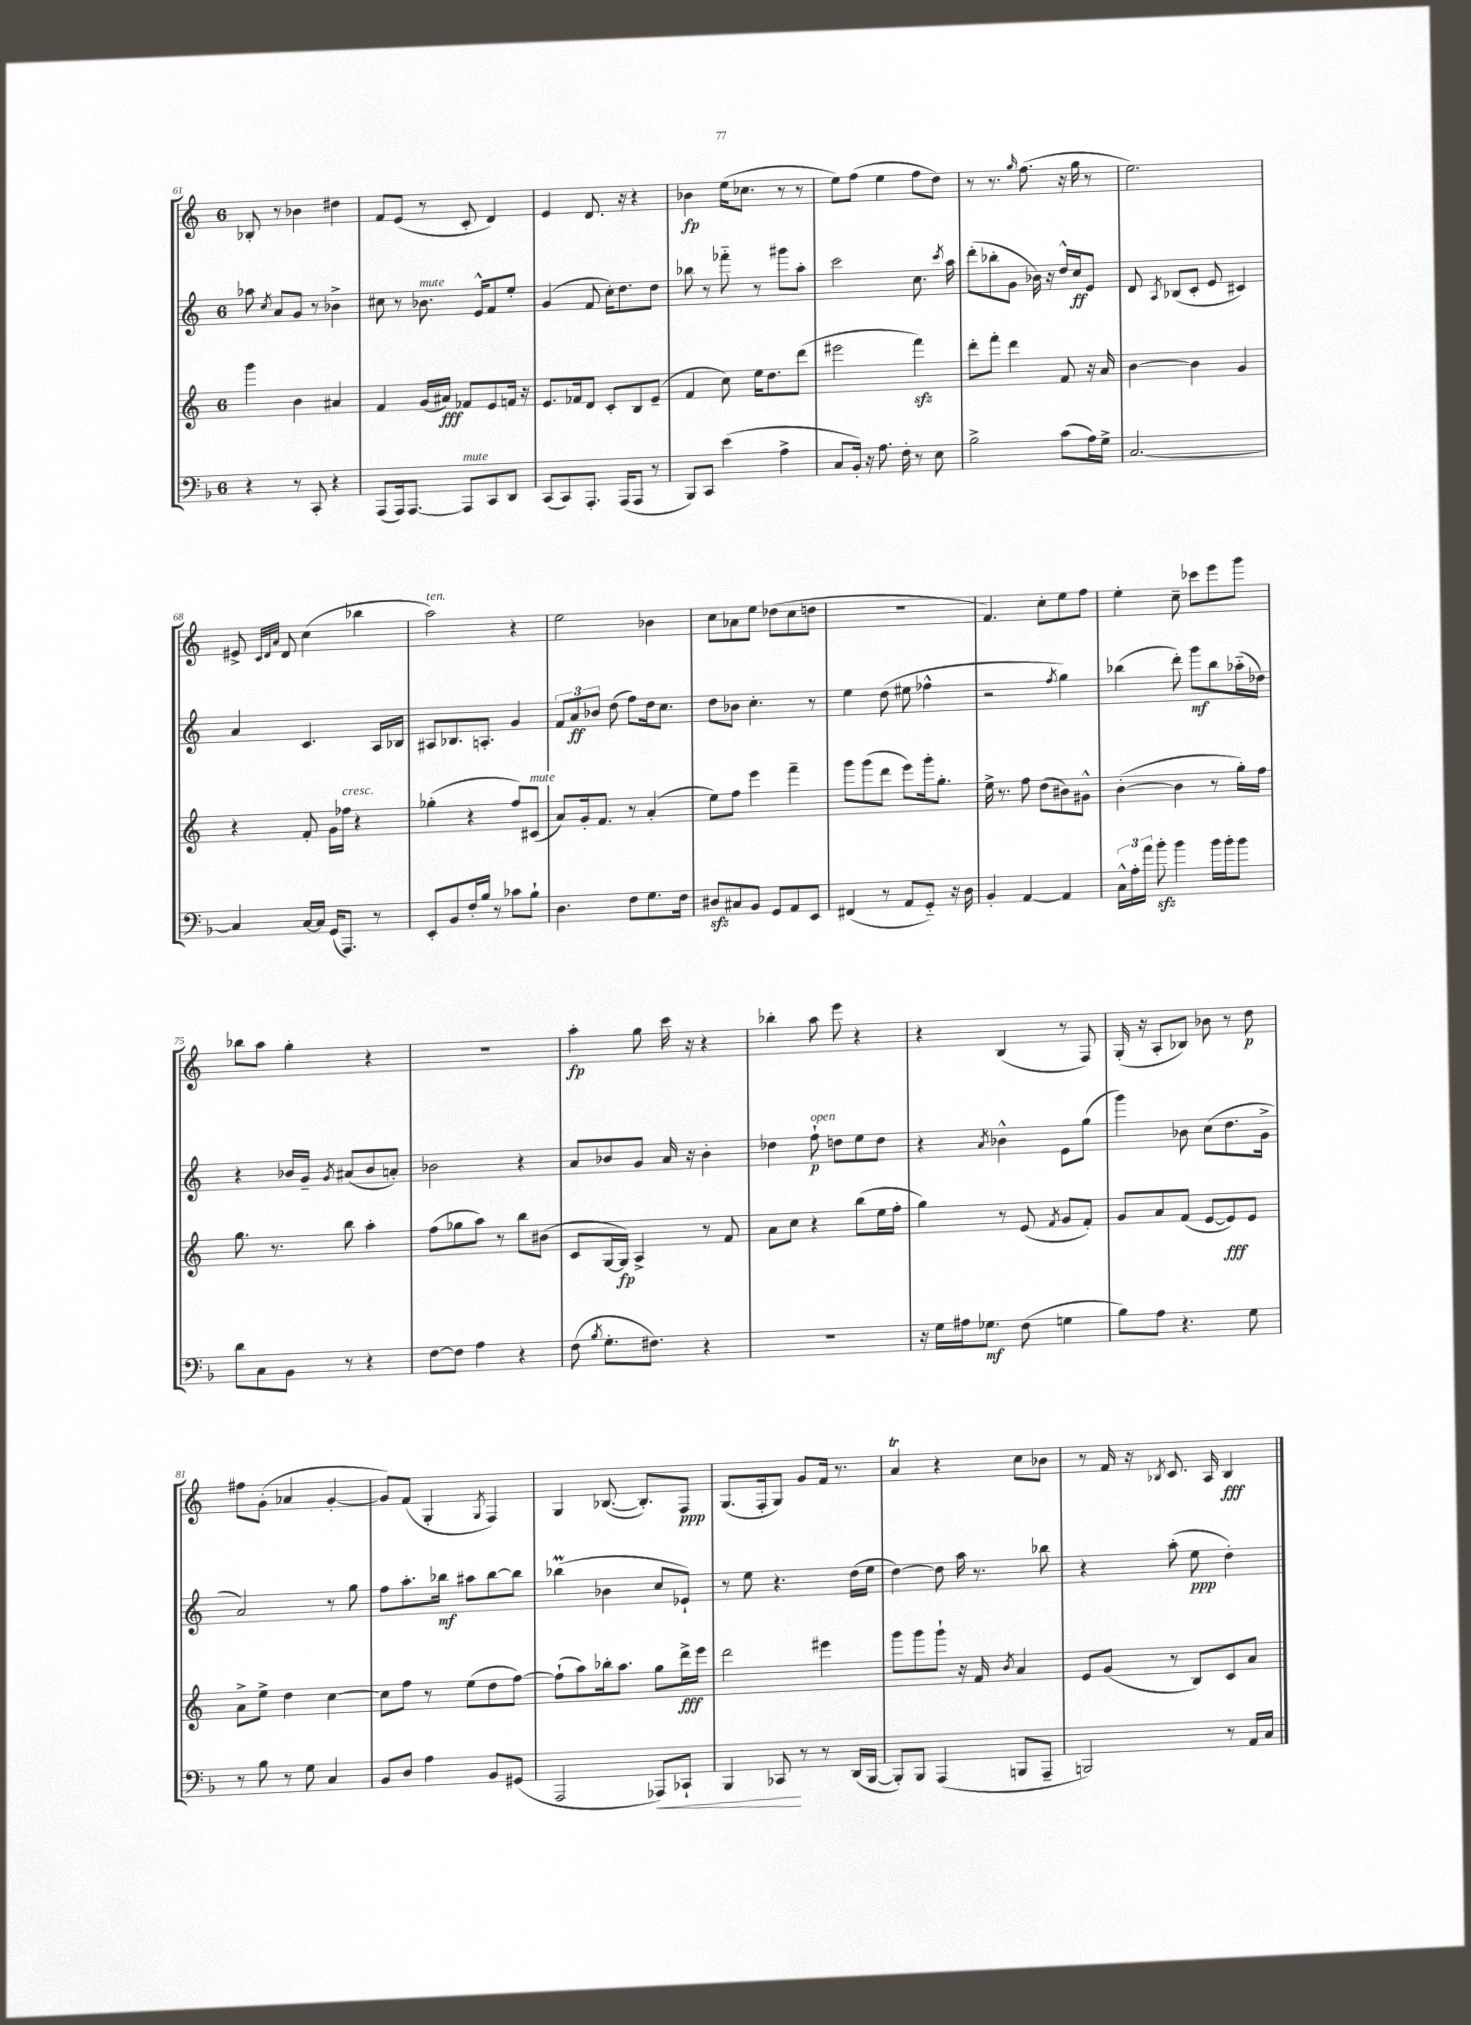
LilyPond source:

<<
\new StaffGroup <<
\new Staff = "s0" {
    \clef treble \key c \major \once \override Staff.TimeSignature.style = #'single-digit \time 6/8
    \autoBeamOff bes8-. r8 bes'4 dis''4 |
    f'8[ e'8]( r8 c'8-. d'4) |
    e'4 d'8. r16 r4 |
    bes'4\fp e''16[( ces''8.] r8 r8 |
    e''8[) f''8]( e''4 f''8[ d''8]) |
    r8 r8. \grace { g''16 } f''8.( r16 g''16 r8 |
    e''2.) |
    eis'8-> \grace { c'32[ d'32 a'32] } d'8 c''4( bes''4 |
    a''2^\markup { \italic "ten." }) r4 |
    e''2 bes'4 |
    c''8[ aes'8 e''8] des''8[( c''8 d''8] |
    R2. |
    f'4.) c''8[-. e''8 f''8] |
    e''4-. c''8-- ces'''8[ e'''8 g'''8] |
    bes''8[ a''8] g''4-. r4 |
    R2. |
    a''4-.\fp g''8 c'''16 r16 r4 |
    bes''4-. a''8 e'''8 r4 |
    r4 b4( r8 f8) |
    g16-.( r16 a8[-. bes8]) bes'8 r8 d''8\p |
    fis''8[ g'8]-.( aes'4 g'4~-. |
    g'8[) f'8]( g4-. \acciaccatura { g8 } f4) |
    g4 bes8.~( bes8.[-.) f8]\ppp |
    g8.[( f16-. g8]) g'8[ f'16] r8. |
    a'4\trill r4 c''8[ bes'8] |
    r8 f'16 r16 \acciaccatura { bes8 } c'8. a16 bes4\fff \bar "|." |
}
\new Staff = "s1" {
    \clef treble \key c \major \once \override Staff.TimeSignature.style = #'single-digit \time 6/8
    \autoBeamOff aes''8 \acciaccatura { c''8 } a'8[ g'8] r8 bes'4-> |
    cis''8 r8 bes'8.^\markup { \italic "mute" } e'16[-^ f'8 e''8]-. |
    g'4( f'8 c''16[-.) d''8. d''8] |
    bes''8 r8 fes'''8-_ r8 gis'''8[ a''8]-. |
    c'''2 c''8. \acciaccatura { c'''8 } a''16 |
    d'''8[-.( bes''8-. g'8] bes'16) r16 d''16[-^ c''16\ff e'8] |
    d'8 \acciaccatura { a8 } bes8[( c'8]-. e'8 cis'4) |
    a'4 c'4. a16[ bes16] |
    ais8[ bes8. a8.]-. g'4 |
    \tuplet 3/2 { f'8[ a'8\ff bes'8] } d''8( f''8[) d''16 c''8.] |
    d''8[ bes'8] c''4.-. r8 |
    e''4 d''8( eis''8 fes''4-^ |
    r2 \acciaccatura { f''8 } g''4) |
    bes''4( d'''8-.) g'''8[\mf bes''8 aes''16-_( des''16]) |
    r4 bes'16[ g'16]-- \acciaccatura { g'8 } ais'8[( bes'8 a'8]-.) |
    bes'2 r4 |
    a'8[ bes'8 g'8] a'16 r16 bes'4-. |
    des''4 f''8-!\p^\markup { \italic "open" } d''8[ e''8 d''8] |
    r4 \acciaccatura { a'8 } bes'4-^ e'8[ g''8]( |
    g'''4) bes'8 c''8[( d''8. g'16]-> |
    a'2) r8 g''8 |
    f''8[ a''8.-. bes''16]\mf ais''8[ bes''8~ bes''8] |
    bes''4\prall( bes'4 c''8[ ees'8]-!) |
    r8 e''8 r4. d''16[( e''16] |
    d''4~) d''8 a''16 r8. bes''8 |
    r4 a''8-.( e''8\ppp d''4-.) \bar "|." |
}
\new Staff = "s2" {
    \clef treble \key c \major \once \override Staff.TimeSignature.style = #'single-digit \time 6/8
    \autoBeamOff g'''4 b'4 ais'4 |
    f'4 g'16[( ais'16]\fff) fes'8[ e'8 f'16] r16 |
    e'8.[ fes'16 d'8] c'8[-. b8 e'8]--( |
    f'4 c''8) e''16[ d''8. d'''8]( |
    eis'''2 f'''4\sfz) |
    d'''8[-. f'''8]-. d'''4 f'8 r16 a'16 |
    b'4~ b'4 g'4 |
    r4 f'8-. g'16[ fes''16]^\markup { \italic "cresc." } r4 |
    ges''4-.( r4 f''8[) cis'8]^\markup { \italic "mute" }( |
    a'8[) g'16-. f'8.] r8 a'4-.( |
    e''8[) f''8] e'''4 f'''4-- |
    g'''8[ g'''8( d'''8] e'''8[) g'''16-. g''8.]-. |
    e''16-> r8. f''8 d''8[( bis'8) gis'8]-^ |
    b'4~-.( b'4 r8 g''16[-.) f''16] |
    g''8. r8. b''8 a''4-. |
    f''8[( ges''8 a''8]) r8 b''8[ bis'8]( |
    c'8[ g16~ g16]\fp) a4-> r8 f'8 |
    a'8[ c''8] r4 b''8[( e''16 f''16]-. |
    g''4) r8 e'8( \acciaccatura { f'8 } g'8[ f'8]-.) |
    g'8[ a'8 f'8]( e'8[~ e'8\fff) e'8] |
    a'8[-> e''8]-> d''4 c''4~ |
    c''8[ f''8] r8 e''8[( d''8 f''8]~) |
    f''8[-!( a''8) bes''16-. a''8.] g''8[ d'''16->\fff e'''16] |
    d'''2 eis'''4 |
    g'''8[ g'''8 g'''8]-! r16 f'16 \acciaccatura { b'8 } a'4 |
    e'8[ g'8]( r8 b8[) c'8 a'8] \bar "|." |
}
\new Staff = "s3" {
    \clef bass \key f \major \once \override Staff.TimeSignature.style = #'single-digit \time 6/8
    \autoBeamOff r4 r8 c,8-. r4 |
    a,,8[( a,,16) a,,8.]~ a,,8[^\markup { \italic "mute" } c,8 d,8] |
    c,8[( c,8) a,,8.]-. a,,16[( a,,8] r8 |
    bes,,8[) c,8] e'4( a4-> |
    c8[ bes,16]-.) r16 a8. f16-. r8 e8 |
    bes2-> c'8[( a16) g16]-> |
    c2.~ |
    c4 c16[~ c16] g,16[( a,,8.]) r8 |
    e,8[-. bes,8 f16-. bes16] r8 ces'8[ bes8]-! |
    d4. f8[ g8. f16] |
    dis8[\sfz cis8 bes,8] g,8[ a,8 e,8] |
    fis,4( r8 a,8[ g,8]-_) r16 d16 |
    bes,4-. a,4~ a,4 |
    \tuplet 3/2 { c16[-^ a16-. a'16] } bes'8-.\sfz bes'4 bes'16[ bes'16-. bes'8] |
    d'8[ c8 bes,8] r8 r4 |
    f8[~ f8] a4 r4 |
    f8( \acciaccatura { bes8 } g8.[-. fis8.]) r4 |
    R2. |
    r16 g16[ ais16 ges8.]\mf f8( g4 |
    bes8[) a8] r4. g8 |
    r8 bes8 r8 g8 c4 |
    bes,8[ d8] a4 bes,8[ gis,8]( |
    a,,2 aes,,8[\<) ces,8]-! |
    bes,,4 ces,8\! r8 r8 d,16[( bes,,16]~ |
    bes,,8[-.) bes,,8] a,,4( b,,8[ a,,8]-- |
    b,,2) r8 a,16[ c16] \bar "|." |
}
>>
>>
\layout { \context { \Score currentBarNumber = #61 } }
